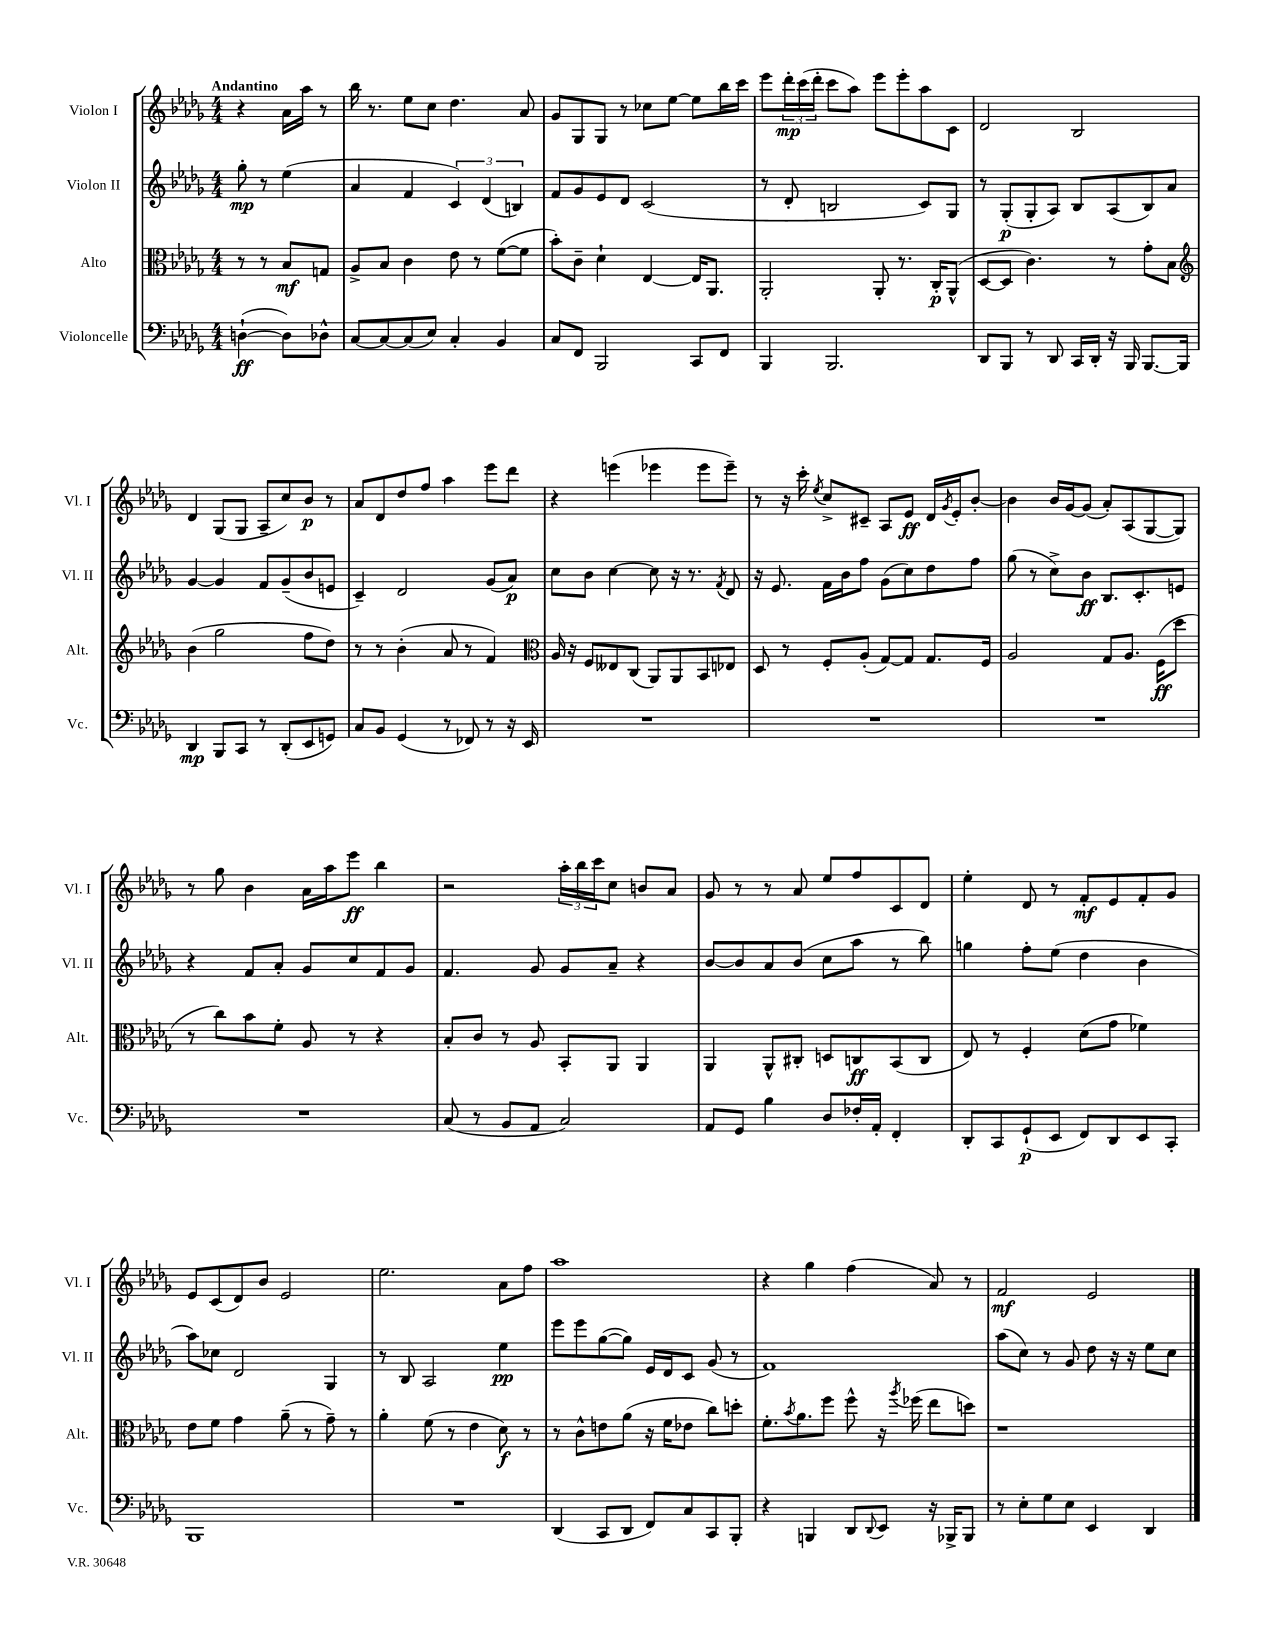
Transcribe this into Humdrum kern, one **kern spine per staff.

**kern	**kern	**kern	**kern
*staff4	*staff3	*staff2	*staff1
*clefF4	*clefC3	*clefG2	*clefG2
*k[b-e-a-d-g-]	*k[b-e-a-d-g-]	*k[b-e-a-d-g-]	*k[b-e-a-d-g-]
*M4/4	*M4/4	*M4/4	*M4/4
([4D`\	8r	8gg-'\	4r
.	8r	8r	.
8D\]L)	8B-/L	(4ee-\	16a-\LL
.	.	.	16aa-\JJ
8D-^^\J	8G/J	.	8r
=	=	=	=
[8C/L	8A-^/L	4a-/	16bb-\
.	.	.	8.r
8C/_	8B-/J	.	.
(8C/]	4c\	4f/	8ee-\L
8E-/J)	.	.	8cc\J
4C'/	8e-\	6c/)	4.dd-\
.	8r	.	.
.	.	(6d-/	.
4BB-/	([8f\L	.	.
.	.	6B/)	.
.	8f\]J	.	8a-/
=	=	=	=
8C/L	8b-'\L)	8f/L	8g-/L
8FF/J	8c~\J	8g-/	8G-/
2BBB-/	4d-`\	8e-/	8G-/J
.	.	8d-/J	8r
.	[4E-/	(2c/	8cc-\L
.	.	.	[8ee-\J
8CC/L	16E-/]LK	.	8ee-\]L
.	8.AA-/J	.	.
8FF/J	.	.	16bb-\L
.	.	.	16ccc\JJ
=	=	=	=
4BBB-/	2AA-'/	8r	8eee-\L
.	.	8d-'/	24ddd-'\L
.	.	.	(24ccc\
.	.	.	24ddd-'\JJ
2.BBB-/	.	2B/	8ccc\L
.	.	.	8aa-\J)
.	8AA-'/	.	8eee-\L
.	8.r	.	8eee-'\
.	.	8c/L)	8aa-\
.	16C'/LK	.	.
.	(8AA-^^/J	8G-/J	8c\J
=	=	=	=
8DD-/L	[8D-/L	8r	2d-/
8BBB-/J	8D-/]J	(8G-'/L	.
8r	4.c\)	8G-'/	.
8DD-/	.	8A-/J)	.
16CC/LL	.	8B-/L	2B-/
16DD-'/JJ	.	.	.
16r	8r	(8A-/	.
16BBB-/	.	.	.
[8.BBB-/L	8g-'\L	8B-/)	.
.	8B-\J	8a-/J	.
16BBB-/]Jk	.	.	.
=	=	=	=
*	*clefG2	*	*
4DD-/	(4b-\	[4g-/	4d-/
8BBB-/L	2gg-\	4g-/]	(8G-/L
8CC/J	.	.	8G-/J
8r	.	8f/L	8A-~/L
(8DD-'/L	.	(8g-~/	8cc/)
8EE-/	8ff\L	8b-/	8b-/J
8GG/J)	8dd-\J)	8e/J	8r
=	=	=	=
8C/L	8r	4c~/)	8a-/L
8BB-/J	8r	.	8d-/
(4GG-/	(4b-'\	2d-/	8dd-/
.	.	.	8ff/J
8r	8a-/	.	4aa-\
8FF-/)	8r	.	.
8r	4f/)	(8g-/L	8eee-\L
16r	.	8a-/J)	8ddd-\J
16EE-/	.	.	.
=	=	=	=
*	*clefC3	*	*
1r	16A-/	8cc\L	4r
.	16r	.	.
.	8F/L	8b-\J	.
.	8E--/	[4cc\	(4eee\
.	(8C/J	.	.
.	8AA-/L)	8cc\]	4eee-\
.	8AA-/	16r	.
.	.	8.r	.
.	8BB-/	.	8eee-\L
.	.	8qf/	.
.	8E-/J	8d-/	8eee-~\J)
=	=	=	=
1r	8D-/	16r	8r
.	.	8.e-/	.
.	8r	.	16r
.	.	.	16ccc'\
.	.	.	8qee-/
.	8F'/L	16f\LL	8cc^/L
.	.	16b-\J	.
.	(8A-'/J	8ff\J	8c#~/J
.	[8G-/L)	(8g-\L	8A-/L
.	8G-/]J	8cc\)	8e-/J
.	8.G-/L	8dd-\	16d-/LL
.	.	.	8qg-/
.	.	.	16e-'/J
.	.	8ff\J	[8b-'/J
.	16F/Jk	.	.
=	=	=	=
1r	2A-/	(8gg-\	4b-\]
.	.	8r	.
.	.	8cc^\L)	16b-/LL
.	.	.	[16g-/J
.	.	8b-\J	(8g-/]J
.	8G-/L	8.B-/L	8a-'/L)
.	8.A-/J	.	(8A-/
.	.	8.c'/	.
.	.	.	[8G-/
.	(16F\LK	.	.
.	8dd-\J	8e/J	8G-/]J)
=	=	=	=
1r	8r	4r	8r
.	8cc\L)	.	8gg-\
.	8b-\	8f/L	4b-\
.	8f'\J	8a-'/J	.
.	8A-/	8g-/L	16a-\LL
.	.	.	16aa-\J
.	8r	8cc/	8eee-\J
.	4r	8f/	4bb-\
.	.	8g-/J	.
=	=	=	=
(8C/	8B-'/L	4.f/	2r
8r	8c/J	.	.
8BB-/L	8r	.	.
8AA-/J	8A-/	8g-/	.
2C/)	8BB-'/L	8g-/L	24aa-'\LL
.	.	.	24bb-\
.	.	.	24ccc\J
.	8AA-/J	8a-~/J	8cc\J
.	4AA-/	4r	8b/L
.	.	.	8a-/J
=	=	=	=
8AA-/L	4AA-/	[8b-/L	8g-/
8GG-/J	.	8b-/]	8r
4B-\	8AA-^^/L	8a-/	8r
.	8C#'/J	(8b-/J	8a-/
8D-/L	8D/L	8cc\L	8ee-/L
16F-'/L	8C/	8aa-\J	8ff/
16AA-'/JJ	.	.	.
4FF'/	(8BB-/	8r	8c/
.	8C/J	8bb-\)	8d-/J
=	=	=	=
8DD-'/L	8E-/)	4gg\	4ee-'\
8CC/	8r	.	.
(8GG-`/	4F'/	8ff'\L	8d-/
8EE-/J	.	(8ee-\J	8r
8FF/L)	(8d-\L	4dd-\	8f'/L
8DD-/	8g-\J	.	8e-/
8EE-/	4f-\)	4b-\	8f'/
8CC'/J	.	.	8g-/J
=	=	=	=
1BBB-	8e-\L	8aa-\L)	8e-/L
.	8f\J	8cc-\J	(8c/
.	4g-\	2d-/	8d-/)
.	.	.	8b-/J
.	(8a-~\	.	2e-/
.	8r	.	.
.	8g-~\)	4G-/	.
.	8r	.	.
=	=	=	=
1r	4a-'\	8r	2.ee-\
.	.	8B-/	.
.	(8f\	2A-/	.
.	8r	.	.
.	4e-\	.	.
.	8d-\)	4ee-\	8a-\L
.	8r	.	8ff\J
=	=	=	=
(4DD-/	8r	8eee-\L	1aa-
.	8c^^\L	8eee-\	.
8CC/L	8e\	([8gg-\	.
8DD-/J	(8a-\J	8gg-\]J)	.
8FF/L)	16r	16e-/LL	.
.	16f\LK	16d-/J	.
8C/	8e-\J	8c/J	.
8CC/	8cc\L)	(8g-/	.
8BBB-'/J	8dd'\J	8r	.
=	=	=	=
4r	8.f'\L	1f)	4r
.	8qb-/	.	.
.	8.a-\	.	.
4BBB/	.	.	4gg-\
.	8ff\J	.	.
8DD-/L	8ff^^\	.	(4ff\
8qqDD-/	.	.	.
8EE-/J	16r	.	.
.	8qaa-/	.	.
.	(16ff-\	.	.
16r	8ee-\L	.	8a-/)
16BBB-^/LK	.	.	.
8BBB-/J	8dd\J)	.	8r
=	=	=	=
8r	1r	(8aa-\L	2f/
8E-'\L	.	8cc\J)	.
8G-\	.	8r	.
8E-\J	.	8g-/	.
4EE-/	.	8dd-\	2e-/
.	.	16r	.
.	.	16r	.
4DD-/	.	8ee-\L	.
.	.	8cc\J	.
==	==	==	==
*-	*-	*-	*-
